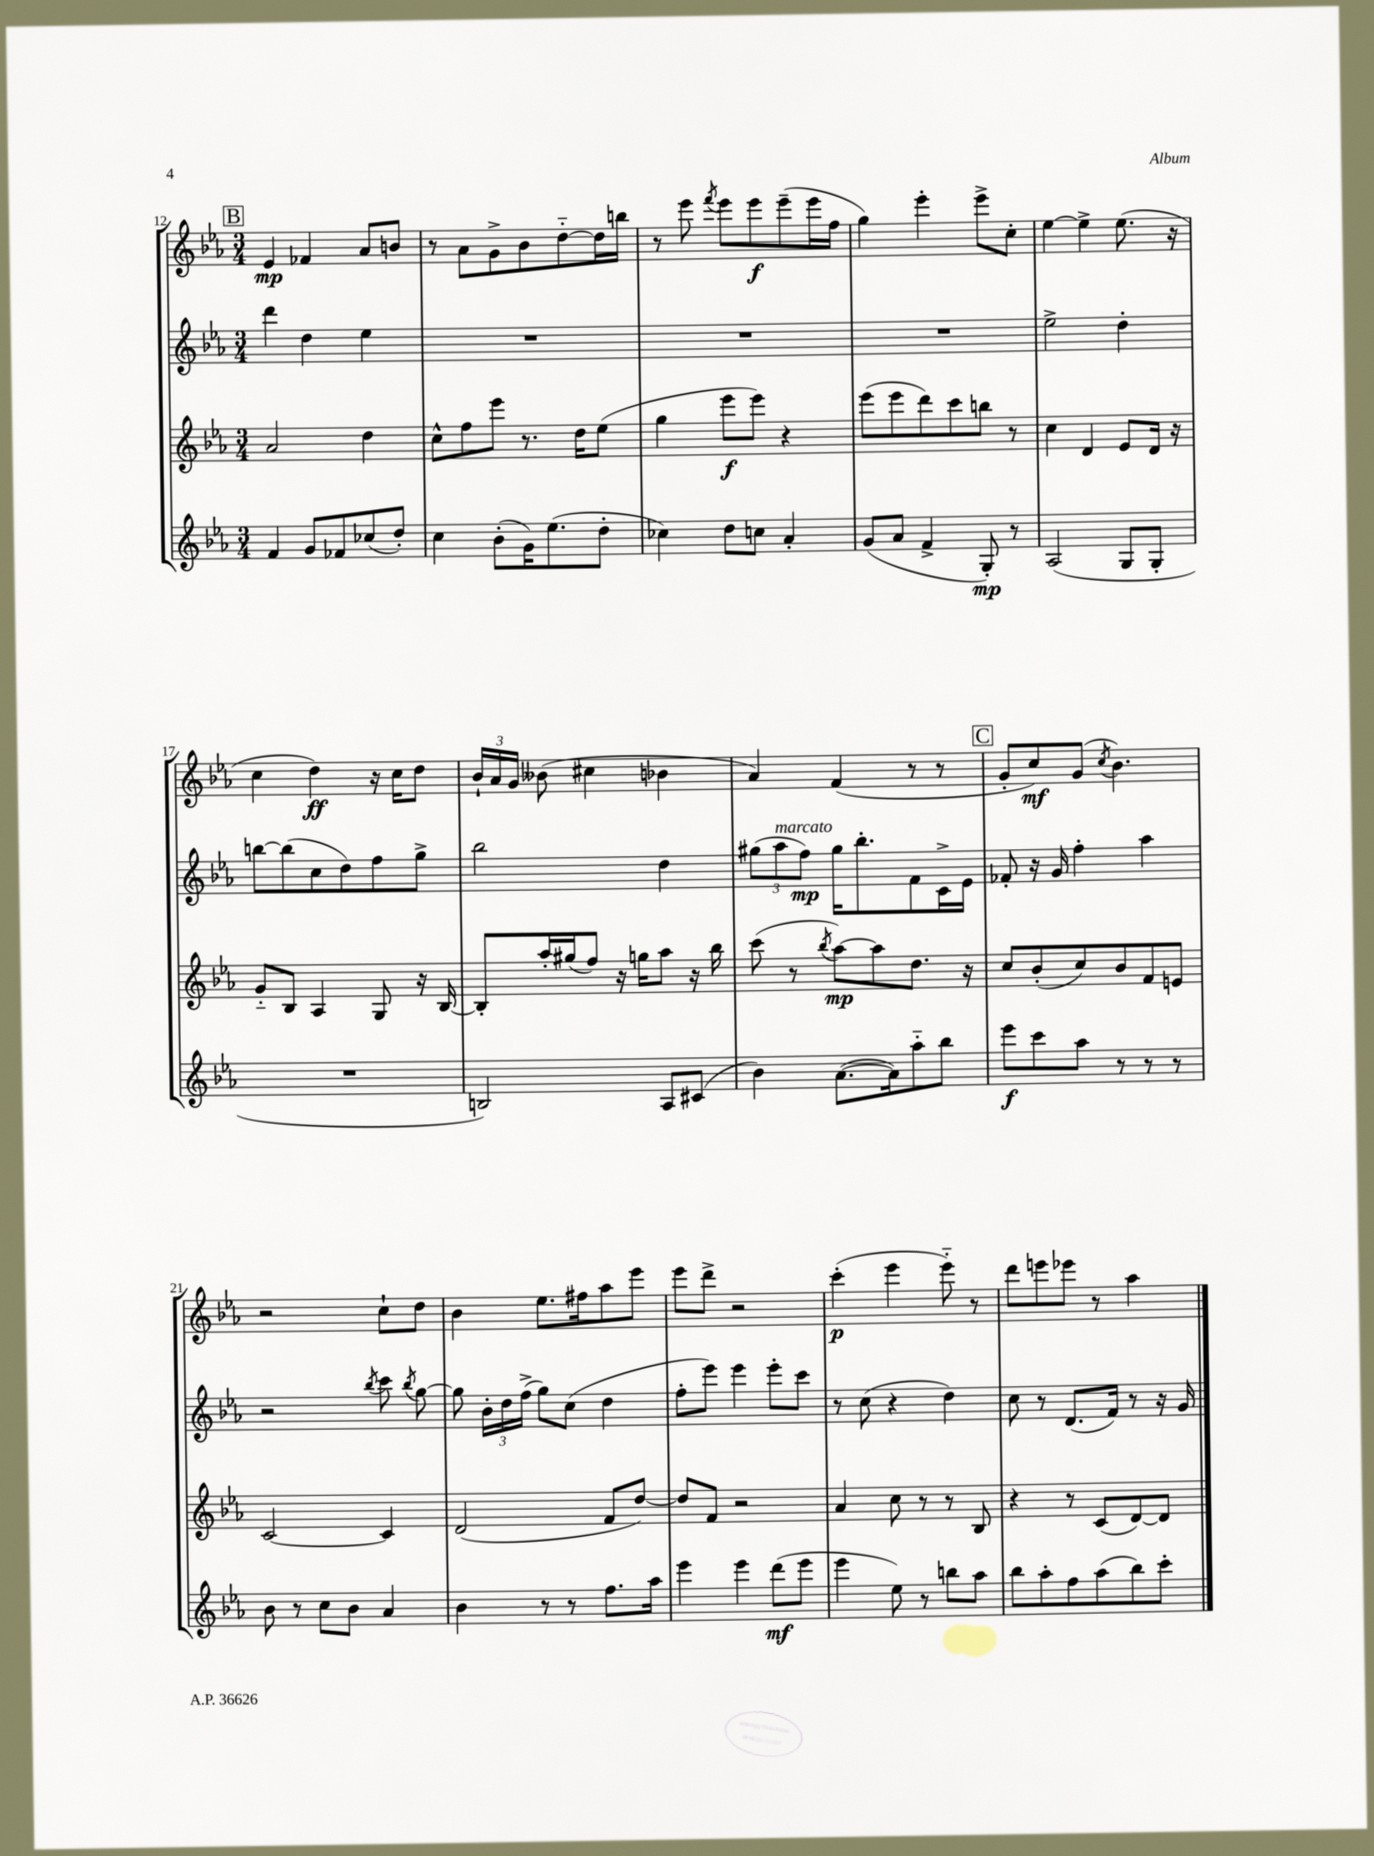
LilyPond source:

<<
\new StaffGroup <<
\new Staff = "s0" {
    \clef treble \key ees \major \numericTimeSignature \time 3/4
    \autoBeamOff \mark \markup { \box "B" } ees'4\mp fes'4 aes'8[ b'8] |
    r8 aes'8[ g'8-> bes'8 d''8~-_ d''16 b''16] |
    r8 ees'''8 \acciaccatura { f'''8 } ees'''8[ ees'''8\f ees'''8--( ees'''16 f''16] |
    g''4) ees'''4-. ees'''8[-> c''8]-. |
    ees''4~ ees''4-> ees''8.( r16 |
    c''4 d''4\ff) r16 c''16[ d''8] |
    \tuplet 3/2 { bes'16[-! aes'16 g'16] } beses'8( cis''4 bes'4 |
    aes'4) f'4( r8 r8 |
    \mark \markup { \box "C" } g'8[-. c''8\mf) g'8]( \acciaccatura { c''8 } bes'4.) |
    r2 c''8[-! d''8] |
    bes'4 ees''8.[ fis''16 aes''8 ees'''8] |
    ees'''8[ d'''8]-> r2 |
    c'''4-.\p( ees'''4 ees'''8-_) r8 |
    d'''8[ e'''8 ees'''8] r8 aes''4 \bar "|." |
}
\new Staff = "s1" {
    \clef treble \key ees \major \numericTimeSignature \time 3/4
    \autoBeamOff \mark \markup { \box "B" } d'''4 d''4 ees''4 |
    R2. |
    R2. |
    R2. |
    ees''2-> d''4-. |
    b''8[~ b''8( c''8 d''8) f''8 g''8]-> |
    bes''2 d''4 |
    \tuplet 3/2 { gis''8[( aes''8^\markup { \italic "marcato" } f''8]\mp) } gis''16[ bes''8.-. f'8 c'16-> ees'16] |
    \mark \markup { \box "C" } fes'8-. r16 g'16 f''4-. aes''4 |
    r2 \acciaccatura { bes''8 } c'''8 \acciaccatura { bes''8 } g''8~ |
    g''8 \tuplet 3/2 { bes'16[-. d''16 f''16]->( } g''8[) c''8]( d''4 |
    f''8[-. ees'''8]) ees'''4 ees'''8[-. c'''8] |
    r8 c''8( r4 d''4) |
    c''8 r8 d'8.[( f'16]) r8 r16 g'16 \bar "|." |
}
\new Staff = "s2" {
    \clef treble \key ees \major \numericTimeSignature \time 3/4
    \autoBeamOff \mark \markup { \box "B" } aes'2 d''4 |
    c''8[-^ f''8 ees'''8] r8. d''16[ ees''8]( |
    g''4 ees'''8[\f ees'''8]) r4 |
    ees'''8[( ees'''8 d'''8) c'''8 b''8] r8 |
    c''4 d'4 ees'8[ d'16] r16 |
    g'8[-_ bes8] aes4 g8 r16 bes16~ |
    bes8[-. aes''16-. gis''16( f''8]) r16 g''16[ aes''8] r16 bes''16 |
    c'''8( r8 \acciaccatura { bes''8 } aes''8[~\mp) aes''8 d''8.] r16 |
    \mark \markup { \box "C" } c''8[ bes'8-.( c''8) bes'8 f'8 e'8] |
    c'2~ c'4 |
    d'2( f'8[ d''8]~) |
    d''8[ f'8] r2 |
    aes'4 c''8 r8 r8 bes8 |
    r4 r8 c'8[( d'8~) d'8] \bar "|." |
}
\new Staff = "s3" {
    \clef treble \key ees \major \numericTimeSignature \time 3/4
    \autoBeamOff \mark \markup { \box "B" } f'4 g'8[ fes'8 ces''8( d''8]-.) |
    c''4 bes'8[-.( g'16) ees''8.( d''8]-. |
    ces''4) d''8[ c''8] aes'4-. |
    g'8[( aes'8] f'4-> g8-.\mp) r8 |
    aes2( g8[ g8]-. |
    R2. |
    b2) aes8[ cis'8]( |
    bes'4) aes'8.[~( aes'16) aes''8-_ bes''8] |
    \mark \markup { \box "C" } ees'''8[\f c'''8 aes''8] r8 r8 r8 |
    bes'8 r8 c''8[ bes'8] aes'4 |
    bes'4 r8 r8 f''8.[ aes''16] |
    ees'''4 ees'''4 d'''8[\mf( ees'''8] |
    ees'''4 ees''8) r8 b''8[ aes''8] |
    bes''8[ aes''8-. f''8 aes''8( bes''8) c'''8]-. \bar "|." |
}
>>
>>
\layout { \context { \Score currentBarNumber = #12 } }
